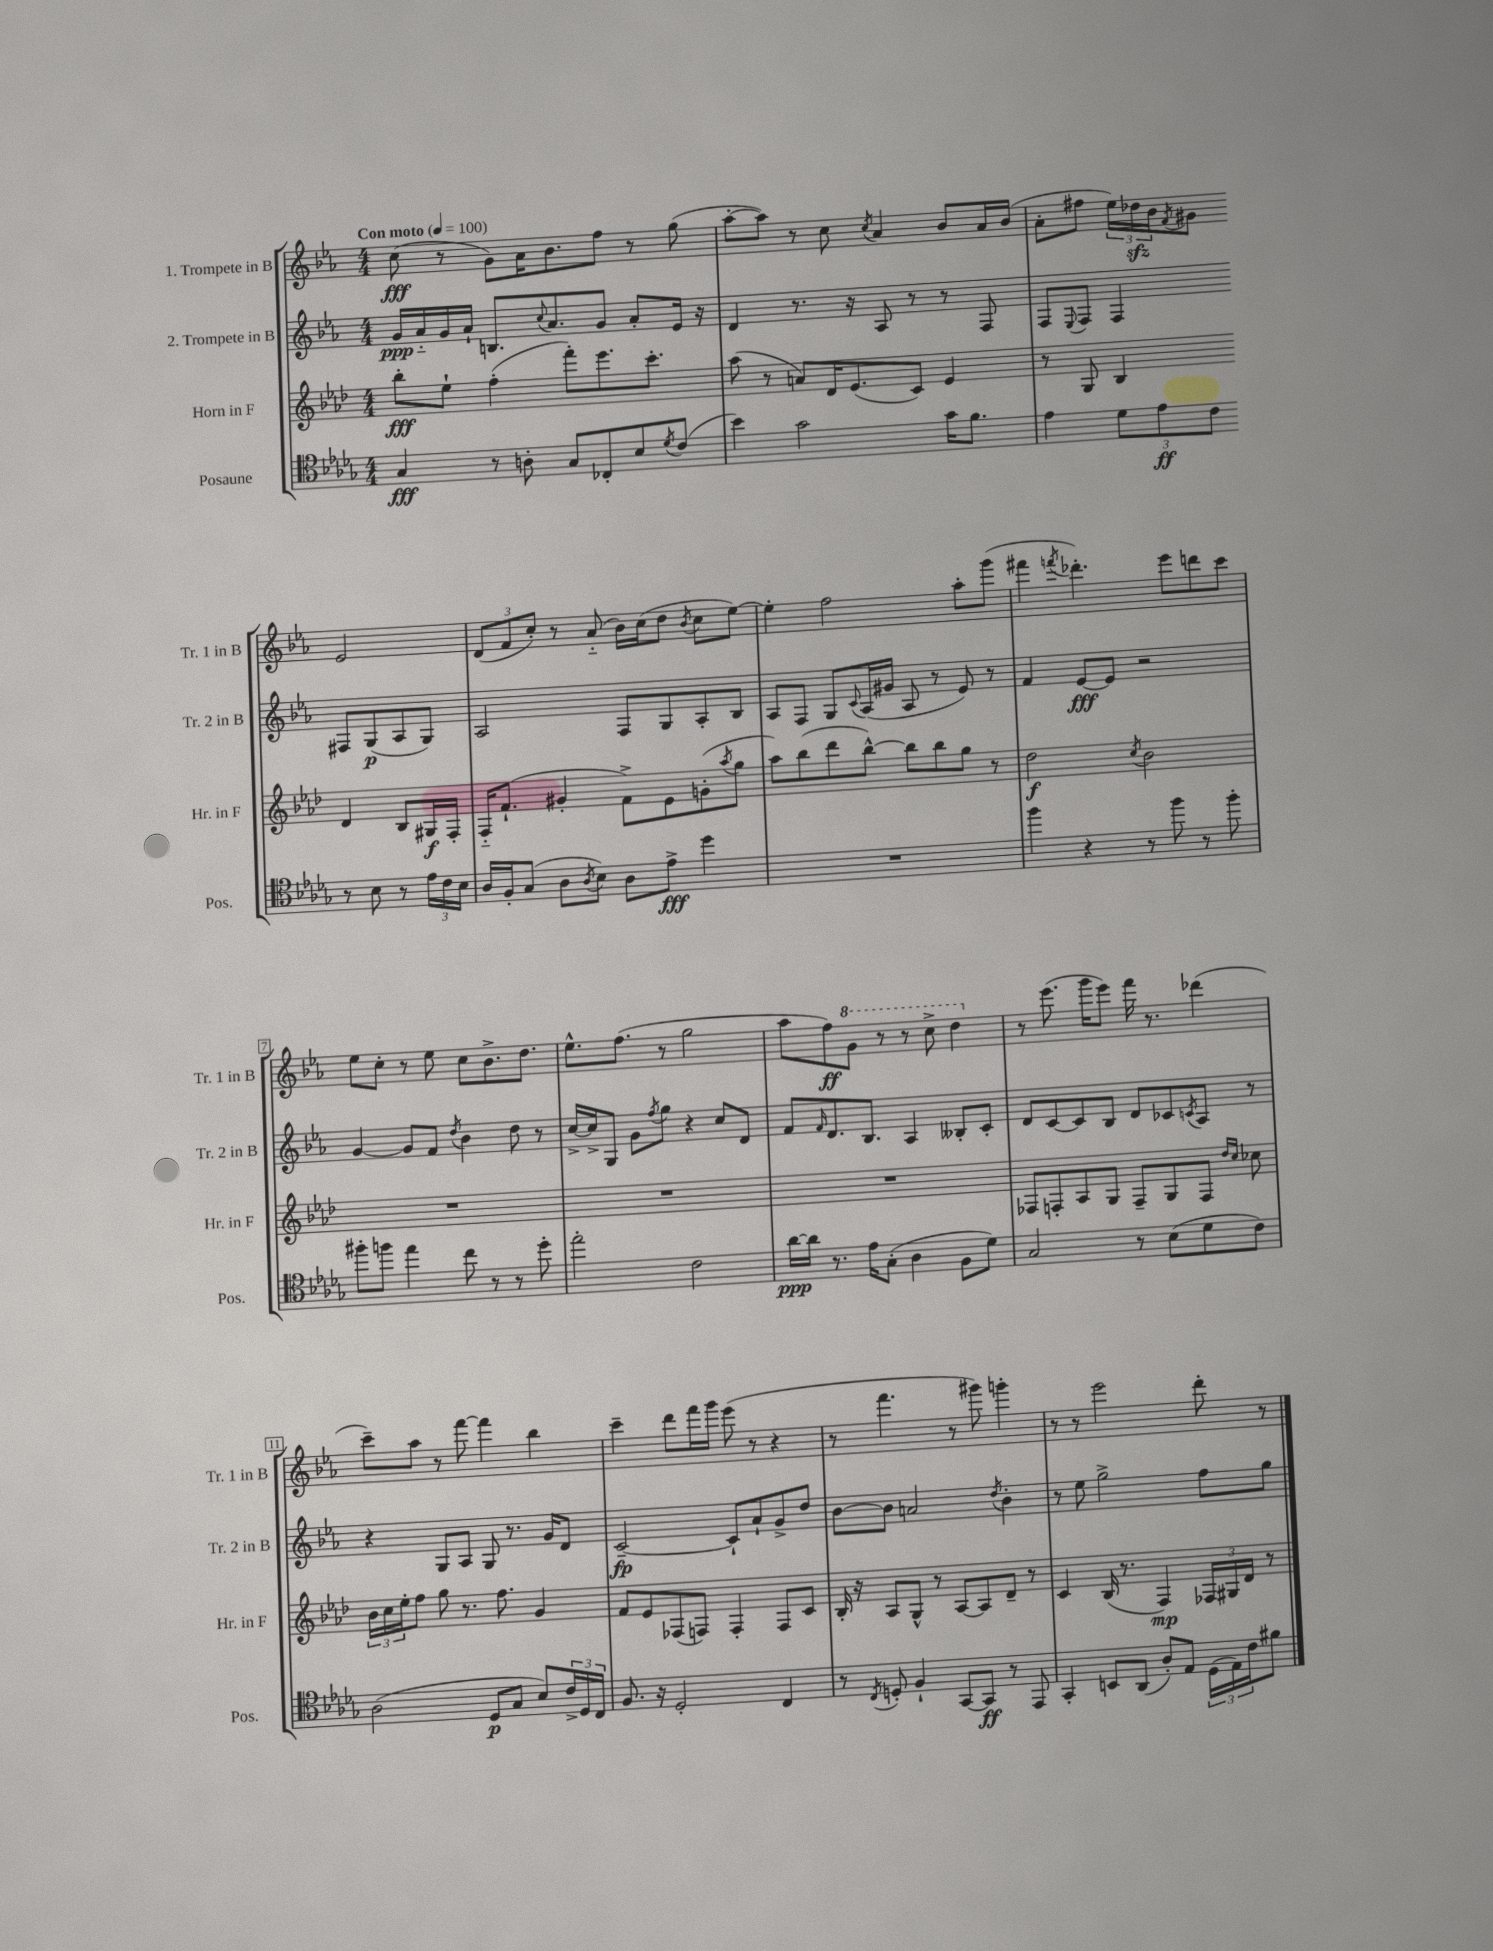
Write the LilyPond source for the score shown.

<<
\new StaffGroup <<
\new Staff = "s0" \with { instrumentName = "1. Trompete in B" shortInstrumentName = "Tr. 1 in B" } {
    \clef treble \key ees \major \numericTimeSignature \time 4/4 \tempo "Con moto" 4 = 100
    c''8\fff( r8 g'8) aes'16 bes'8. f''8 r8 g''8( |
    aes''8~-. aes''8) r8 c''8 \acciaccatura { c''8 } aes'4 bes'8 aes'16 bes'16( |
    aes'8-. fis''8 \tuplet 3/2 { ees''16) des''16\sfz bes'16 } \acciaccatura { f'8 } gis'8 ees'2 |
    \tuplet 3/2 { d'8( f'8 c''8-.) } r8 aes'8-_( bes'16) c''16( d''8 \acciaccatura { bes'8 } c''8 ees''8~) |
    ees''4-. f''2 aes''8-. g'''8( |
    fis'''4 \acciaccatura { f'''8 } des'''4.-.) ees'''8 d'''8 c'''8 |
    ees''8 c''8-. r8 ees''8 c''8 bes'8.-> d''8. |
    ees''8.-^ f''8.( r8 g''2 |
    aes''8 f''8\ff) \ottava #1 g''8 r8 r8 c'''8-> d'''4 \ottava #0 |
    r8 ees'''8.( g'''16 ees'''8) f'''16 r8. des'''4( |
    c'''8--) aes''8 r8 f'''8~ f'''4 bes''4 |
    c'''4-- d'''8 f'''16 g'''16 ees'''8( r8 r4 |
    r8 f'''4. r8 gis'''8) g'''4-. |
    r8 r8 ees'''2 d'''8-. r8 \bar "|." |
}
\new Staff = "s1" \with { instrumentName = "2. Trompete in B" shortInstrumentName = "Tr. 2 in B" } {
    \clef treble \key ees \major \numericTimeSignature \time 4/4
    g'16\ppp aes'16-_ g'16 aes'16-! b8. \appoggiatura { c''8 } aes'8. g'8 aes'8-. ees'16 r16 |
    d'4 r8. r16 aes8 r8 r8 f8 |
    f8 \appoggiatura { ees8 } f8 f4 fis8 g8\p( aes8 g8) |
    aes2 f8 g8 aes8-. bes8 |
    aes8 f8 g8 \appoggiatura { c'8 } aes16( gis'16 aes8 r8 ees'8) r8 |
    f'4 ees'8~\fff ees'8 r2 |
    g'4~ g'8 f'8 \acciaccatura { d''8 } bes'4 d''8 r8 |
    c''16~-> c''16-> g8 g'8 \acciaccatura { f''8 } g''8 r4 c''8 d'8 |
    f'8 \grace { f'16 } d'8. bes8. aes4 beses8-. c'8-. |
    d'8 c'8~ c'8 bes8 d'8 ces'8 \acciaccatura { c'8 } aes8 r8 |
    r4 g8 aes8 g8 r8. g'16 d'8 |
    c'2~--\fp c'8-! aes'8-! g'8-> d''8 |
    bes'8~ bes'8 a'2 \acciaccatura { d''8 } bes'4-. |
    r8 ees''8 g''2-> f''8 g''8 \bar "|." |
}
\new Staff = "s2" \with { instrumentName = "Horn in F" shortInstrumentName = "Hr. in F" } {
    \clef treble \key aes \major \numericTimeSignature \time 4/4
    bes''8-.\fff ees''8-! f''4-.( f'''8-.) ees'''8. c'''8.-. |
    aes''8( r8 a'8) des'16 ees'8.( c'8) ees'4 |
    r8 g8 bes4 des'4 bes8 gis16\f f16-. |
    f16-_ f'8.-!( gis'4-. f'8->) ees'8 g'8-.( \acciaccatura { aes''8 } g''8 |
    aes''8) bes''8( des'''8 bes''8~-^) bes''8 bes''8 g''8 r8 |
    des''2\f \acciaccatura { c''8 } bes'2 |
    R1 |
    R1 |
    R1 |
    fes8 f8-. aes8 g8 f8-- g8 f8 \grace { des''16 c''16 } ces''8 |
    \tuplet 3/2 { bes'16 c''16 ees''16-. } f''8 g''8 r8. f''8. g'4 |
    f'8 ees'8 fes8( f8) f4-. f8 c'8 |
    bes16-. r16 aes8 g8-^ r8 aes8~ aes8 des'8-- r8 |
    c'4 bes16( r8. f4\mp) \tuplet 3/2 { fes16 gis16 des'16 } r8 \bar "|." |
}
\new Staff = "s3" \with { instrumentName = "Posaune" shortInstrumentName = "Pos." } {
    \clef tenor \key des \major \numericTimeSignature \time 4/4
    ges4\fff r8 a8-. ges8 ces8-. bes8 \acciaccatura { des'8 } c'8( |
    bes'4) ges'2 ges'16 f'8. |
    ees'4 \tuplet 3/2 { des'8 ees'8\ff c'8 } r8 bes8 r8 \tuplet 3/2 { ees'16 c'16 bes16 } |
    aes16 f16-. ges8( aes8 \acciaccatura { aes8 } bes8) aes8 ees'8->\fff des''4 |
    R1 |
    f''4 r4 r8 f''8 r8 f''8-. |
    fis''8-. f''8 ees''4 c''8 r8 r8 des''8-. |
    ees''2-. c'2 |
    aes'16~\ppp aes'16 r8. ees'16 ges8-.( aes4 f8 des'8) |
    ges2 r8 bes8( des'8 c'8) |
    aes2( des8\p ges8 bes8) \tuplet 3/2 { c'16-> des16 c16 } |
    f8. r16 des2-. c4 |
    r8 \acciaccatura { c8 } d8-. f4-! ges,8~ ges,8\ff r8 ees,8 |
    ges,4-. b,8 aes,8( aes8-.) ees8 \tuplet 3/2 { des16( ees16) c'16 } fis'8 \bar "|." |
}
>>
>>
\layout { \context { \Score \override BarNumber.stencil = #(make-stencil-boxer 0.1 0.3 ly:text-interface::print) } }
